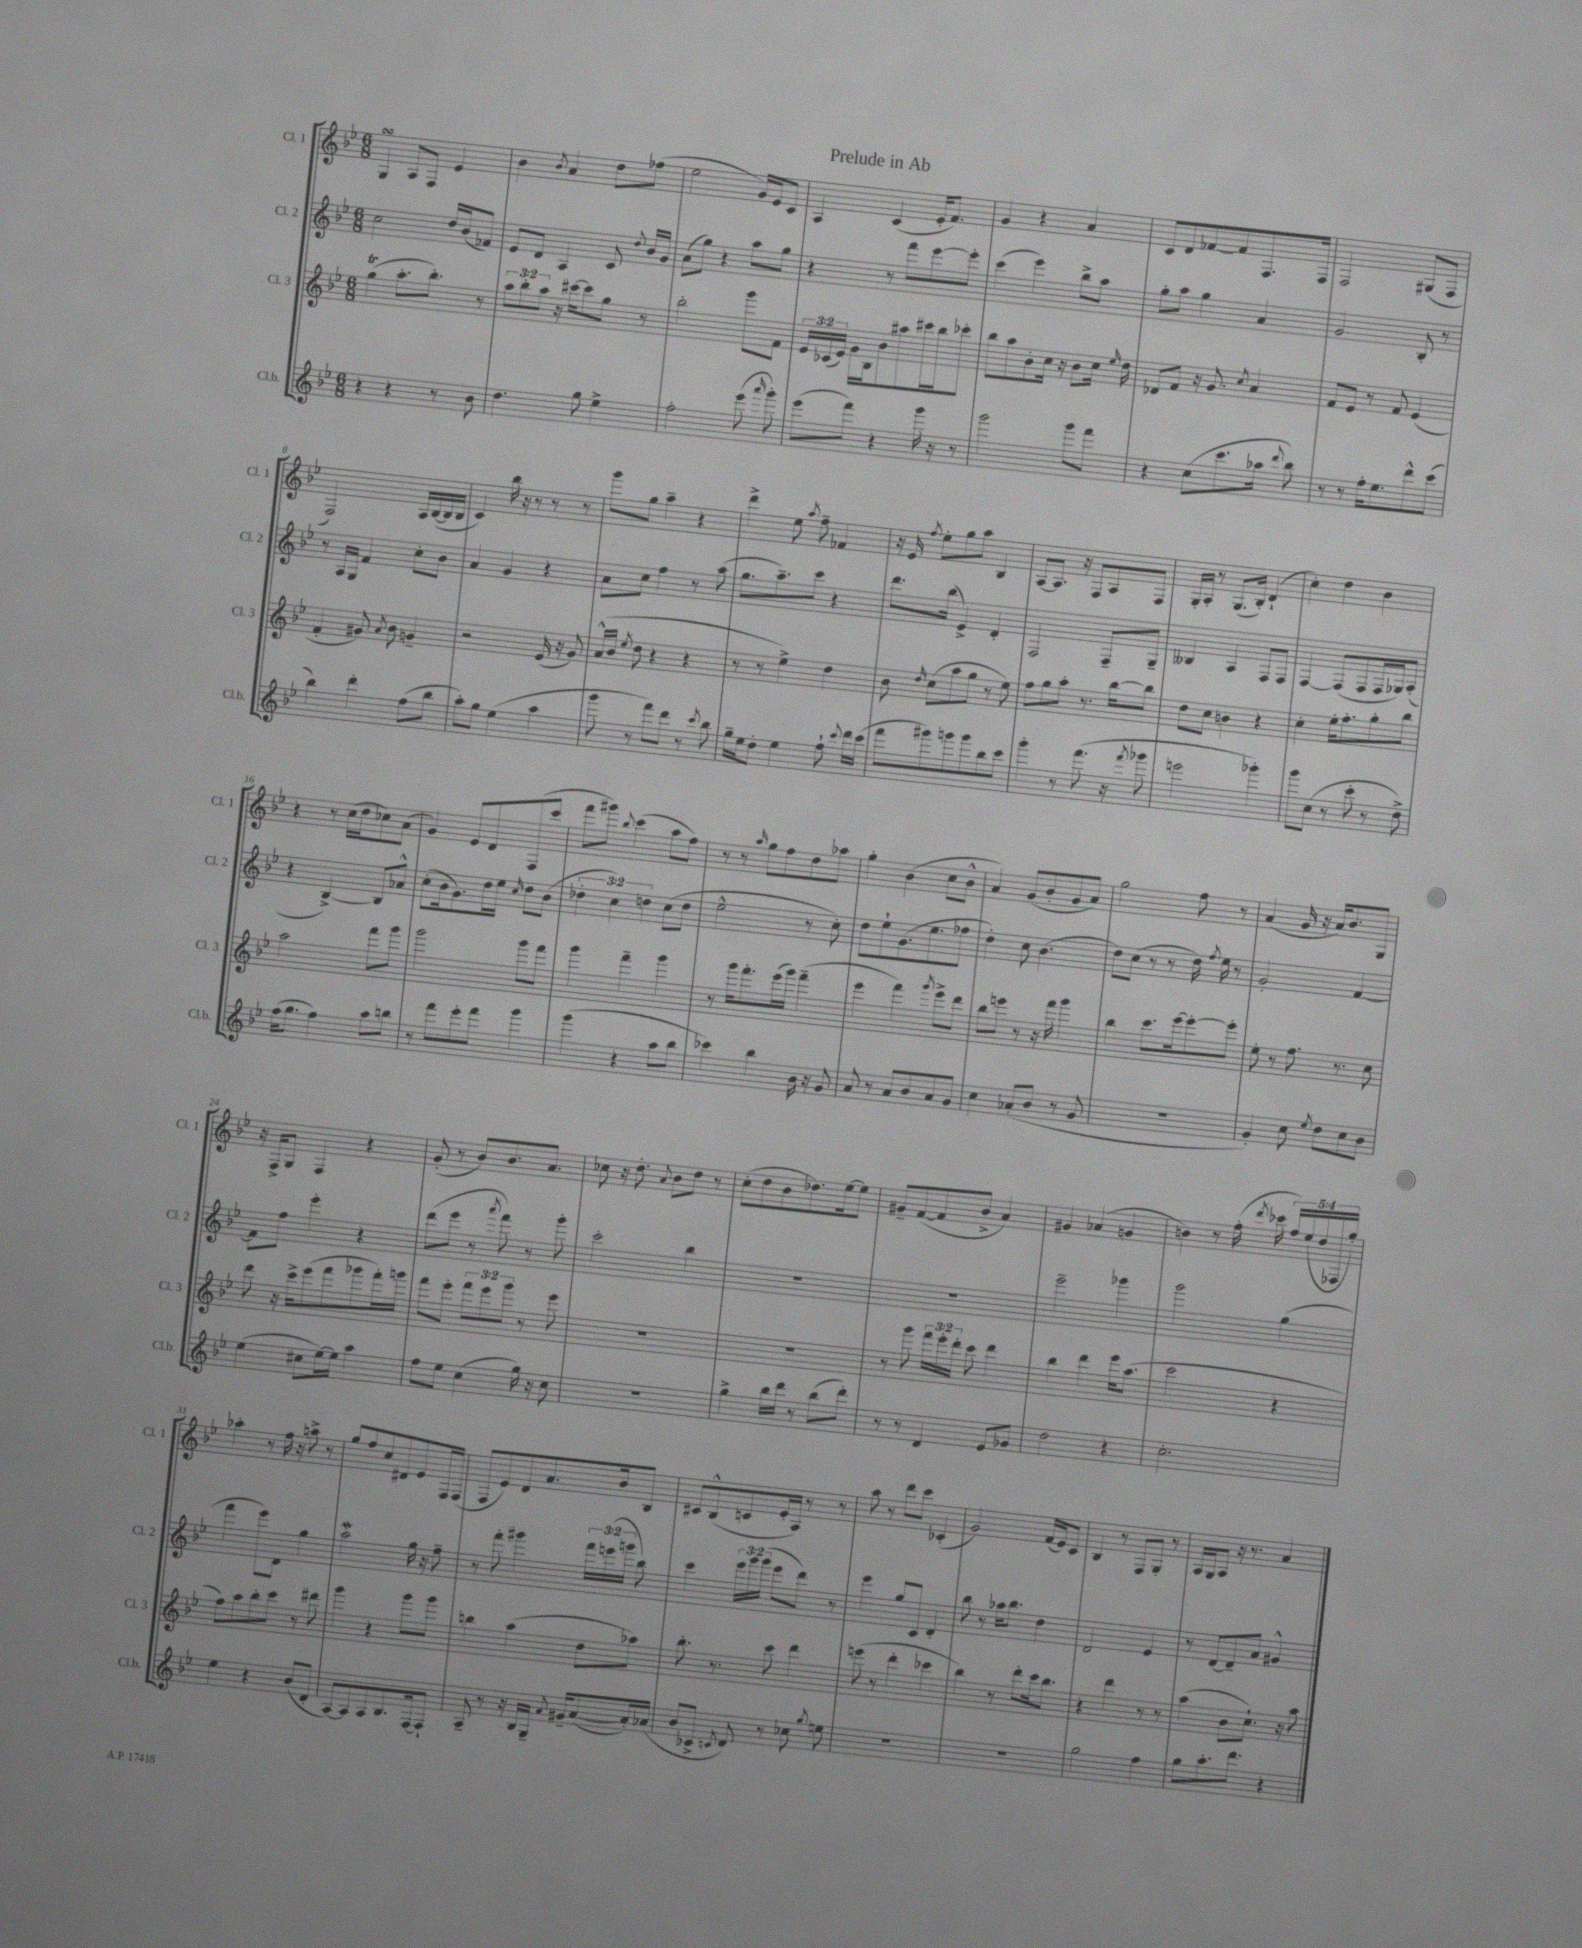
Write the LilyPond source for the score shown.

\header { title = "Prelude in Ab" }
<<
\new StaffGroup <<
\new Staff = "s0" \with { instrumentName = "Cl. 1" shortInstrumentName = "Cl. 1" } {
    \clef treble \key bes \major \numericTimeSignature \time 6/8 \override Staff.TupletNumber.text = #tuplet-number::calc-fraction-text
    \autoBeamOff g4\turn a8[ f8] ees'4 |
    bes'4 \acciaccatura { bes'8 } a'4 d''8[ fes''8]( |
    ees''2 g'16[) ees'16 c'8] |
    a4 c'4( ees'16[-. f'8.]) |
    g'4 r4 a'4 |
    c'8[ d'8 fes'8~ fes'8 f8. f16] |
    f2 gis8[( f8] |
    f2) a16[ bes16~( bes16 bes16] |
    c'4) bes''16 r16 r8 r8 r8 |
    g'''8[ g''8] a''4-- r4 |
    d'''4-> ees''8 \acciaccatura { a''8 } f''8-- fes'4 |
    r16 ees'16 \acciaccatura { f''8 } ees''8[-. g''8 a''8] bes4 |
    a8[~ a8.] r16 f8[ a8 f8] |
    g16[-. a16]-. r8 g8.[( bes16]-.) d'4-!( |
    c''4-.) d''4 bes'4 |
    r4 r8 c''16[( d''16 ces''8) a'8]( |
    g'4) ees'8[ d'8 f8( c'''8] |
    f'''8[ gis'''8]) \appoggiatura { bes''8 } c'''4( a''8[ f''8]) |
    r8 r8 \grace { a''16 } g''8[ f''8 d''8 aes''8] |
    g''4-. bes'4( c''8[ bes'8]-^ |
    a'4) g'8[( bes'8-. g'8 a'8]) |
    g''2 f''8 r8 |
    a'4( g'16 r16 a'16[) bes'8. g8] |
    r16 f16[-> g8] f4 r4 |
    g'8-.( r8 bes'8[) bes'8. a'8.] |
    ces''8 r16 d''8.-. \appoggiatura { a'8 } bes'8[ d''8] r8 |
    c''8[-.( d''8 bes'8 des''8.) ees''16~ ees''8] |
    gis'8[-- f'8~( f'8 bes'8]-> a'4) |
    gis'4 aes'4( g'4 |
    b'4) r8 f''16-.( \acciaccatura { d'''8 } ces'''16 \tuplet 5/4 { f''16[) ees''16( d''16 fes16 g''16]-.) } |
    aes''4-. r8 f''16 r16 a''8-> r8 |
    g''8[ f''8 c''8 dis'8 ees'8 f16 f16]( |
    f8[ ees'8) d'8 a'8. bes'16 bes8] |
    cis'8[ bes8-^( c'8 ees'16-. a16]) r8 r8 |
    a''8 r8 d'''8[ c'''8] ces'4-.( |
    g'2) f'16[( ees'16) c'8] |
    bes4 r8 f8[ g8]-. r8 |
    a16[ g16 a8] r16 r8. a'4 \bar "|." |
}
\new Staff = "s1" \with { instrumentName = "Cl. 2" shortInstrumentName = "Cl. 2" } {
    \clef treble \key bes \major \numericTimeSignature \time 6/8 \override Staff.TupletNumber.text = #tuplet-number::calc-fraction-text
    \autoBeamOff c''2 d''16[ bes'16( fes'8]) |
    ees'8[ d'8] a4 c'8 \appoggiatura { d''8 } bes'16[ g'16] |
    a'8[( g''8]) r4 a''8[ g''8] |
    r4 r8 f'''8[ ees'''8~ ees'''8]-. |
    c'''4( ees'''4) bes''8[-> a''8] |
    g''8[-. a''8] g''4 a'4 |
    g'2 bes8-. r8 |
    r8 a16[ g16] f'4 c''8[-. bes'8] |
    a'4 g'4 r4 |
    a'8[ c''8] f''4 r8 a''8( |
    g''8.[ a''8.--) c'''8] r4 |
    d'''8.[ bes''16]( ees'4->) d'4-. |
    f2 f8[-- g8]-- |
    beses4 a4 f8[ f8] |
    f4~ f8[( f8 f16 ges16) a8]-.( |
    r4 bes4~->) bes8[ aes'8]-^ |
    c''8[-.( bes'16 g'8.) d''16 ees''16] \grace { c''16 } d''8[ bes'8]( |
    \tuplet 3/2 { des''4-. c''4) d''4 } c''8[( d''8] |
    ees''2-^ r8 c''8-.) |
    d''8[ ees''8-! g'8.( ees''8. fes''8] |
    d''4-.) c''8 bes'4.( |
    d''8[) c''8]( r8 r8 d''16) \acciaccatura { f''8 } ees''16 r8 |
    g'2-. f'4~ |
    f'8[ f''8] ees'''4-. r4 |
    d'''8[( ees'''8] r8 \acciaccatura { a'''8 } f'''8) r8 g'''8-. |
    c'''2-. bes''4 |
    R2. |
    R2. |
    ees'''2-- ges'''4 |
    g'''2 g''4( |
    f'''4 ees'''8[) d'8] g''4 |
    a''2\mordent g''16 r16 f''8-- |
    r8 f'''8-. gis'''4 \tuplet 3/2 { f'''16[ e'''16( g'''16] } bes''8) |
    c'''4 \tuplet 3/2 { ees'''16[ g'''16 g'''16]( } ees'''8[ d'''8]) r8 |
    ees'''4 g''8[ c'8] d'4-. |
    bes''8 r8 aes''16[ bes''8.] d''4 |
    d'2 ees'4 |
    r8 d'8[~ d'8-- a'8] gis'4-^ \bar "|." |
}
\new Staff = "s2" \with { instrumentName = "Cl. 3" shortInstrumentName = "Cl. 3" } {
    \clef treble \key bes \major \numericTimeSignature \time 6/8 \override Staff.TupletNumber.text = #tuplet-number::calc-fraction-text
    \autoBeamOff g''4\trill( a''8.[-. bes''8.]-.) r8 |
    \tuplet 3/2 { a''8[ bes''8-. a''8] } r16 cis'''16[~ cis'''8 g''8] r8 |
    bes''2-. g'''8[ f'8] |
    \tuplet 3/2 { ees'16[ ces'16( ees'16]) } g'16[ bes16 bes'8 ais''8 cis'''16 bes''16 ces'''8]-. |
    bes''8[ a''8 bes'8-. c''16] r16 bes'8[ c''16] \grace { ees''16 } d''16 |
    des'8[ f'8] r16 g'8. \acciaccatura { c''8 } a'4 |
    f'8[ ees'8] r8 f'8 ees'4( |
    f'4-. gis'8) \acciaccatura { a'8 } bes'8 g'4-- |
    r2 ees'16( r16 g'8) |
    a'16[-^( bes'16] \acciaccatura { ees''8 } d''8 r4 r4 |
    r8 r8 ees''4->) d''4 |
    bes'8 \grace { d''16 } c''8[( a''8 g''8] r8 ees''8) |
    f''8[ g''8 a''8]-. r8. bes''16[~ bes''8] |
    d''8[ c''8] b'4 r4 |
    c''4-. ees''16[-. f''8.-. g''8-. bes''8] |
    a''2 f'''8[ g'''8] |
    g'''2 g'''8[ f'''8] |
    g'''4 f'''4-- g'''4 |
    r8 g'''16[ f'''8.-. ees'''16( g'''16]) f'''4--( |
    ees'''4 f'''4) \acciaccatura { g'''8 } ees'''8[-> d'''8] |
    bes''8[ e'''8] r8 r16 f'''16 g'''4 |
    bes''4 c'''8.[ ees'''16~ ees'''8~-. ees'''8]-. |
    ees''8-. r8 f''8. r8. c''8 |
    d'''8 r16 c'''16[-> ees'''8( f'''8 ges'''8 f'''16-.) g'''16] |
    f'''8[ ees'''8]-. \tuplet 3/2 { f'''8[ ees'''8 g'''8] } r8 ees'''8 |
    R2. |
    R2. |
    r8 g'''8 \tuplet 3/2 { f'''16[ ees'''16-. d'''16]-. } c'''8 d'''4 |
    bes''4 d'''4 ees'''16[ a''8.]( |
    c'''2 r4 |
    f''8[) a''8 bes''8-. c'''8] r8 dis'''8 |
    g'''4 r4 g'''8[ g'''8] |
    b''4 a''4( d''8[ aes''8]) |
    bes''8.-. r8. c'''8 d'''4 |
    e'''8( r8 d'''4-. ces'''4 |
    bes''4) r8 d'''8[-. c'''16 bes''8.] |
    r4 d'''4 r8 r8 |
    a''4( bes'8[ c''8.]-!) r16 a''8 \bar "|." |
}
\new Staff = "s3" \with { instrumentName = "Cl.b." shortInstrumentName = "Cl.b." } {
    \clef treble \key bes \major \numericTimeSignature \time 6/8
    \autoBeamOff r4 r4 r8 bes'8 |
    d''4. g''8 ees''4-> |
    f''2-. ees'''8( \grace { a'''16 } g'''8-.) |
    ees'''8[( f'''8]) r4 g'''16 r16 r8 |
    g'''2 g'''8[ f'''8] |
    r4 c''8[( c'''8. aes''16] \appoggiatura { d'''8 } bes''8) |
    r8 r8 f''16[-. ees''8. d'''8-^ c'''8]( |
    bes''4) d'''4-. f''8[( bes''8] |
    a''8[-.) g''8] ees''4( a''4 |
    g'''8 r8 f'''8[) d'''8] r8 \acciaccatura { c'''8 } bes''8 |
    g''16[-- ees''16 d''8]-. ees''4 f''8-! \appoggiatura { c'''8 } d'''16[ c'''16]( |
    f'''8[ gis'''8) g'''8 g'''8 bes''8 c'''8] |
    g'''4-. r8 f'''8.( r16 \acciaccatura { f'''8 } ges'''8 |
    e'''2 ges'''4-.) |
    g'''8[ c''8]( r8 c'''8-. r8 d''8->) |
    f''16[( g''8.] f''4) a''8[ b''8] |
    r8 f'''8[ ees'''8-. f'''8] g'''4 |
    g'''4( r4 a''8[ bes''8] |
    ces'''4) bes''4 bes'16 r16 g'8 |
    a'8 r8 a'8[ bes'8 a'8 g'8] |
    c''4 aes'8[-.( bes'8] r8 g'8 |
    r2. |
    g'4-.) c''8 \acciaccatura { ees''8 } d''8[ c''8 bes'8] |
    ees''4( cis''8[ ees''16~) ees''16] a''4 |
    f''8[ ees''8] c''4( g''16) r16 c''8 |
    R2. |
    g''4-> bes''16[ d'''16] r8 bes''8[( d'''8]-.) |
    r8 r8 d'4 ees'8[ ges'8] |
    d''2 r4 |
    c''2.-. |
    ees''4 r4 bes'8[( d'8]-. |
    a8[~) a8 a8 bes8. f16~ f8]-! |
    a8-- r8 r16 bes16[ g16]-- \appoggiatura { a'8 } gis'16[-- a'8~( a'16-.) aes'16]( |
    bes'8[ ces'8]-> \acciaccatura { c'8 } d'8) r8 ces''8 \acciaccatura { g''8 } e''8 |
    R2. |
    R2. |
    g''2 f''4 |
    g''8[ a''8.-. d'''8.] r4 \bar "|." |
}
>>
>>
